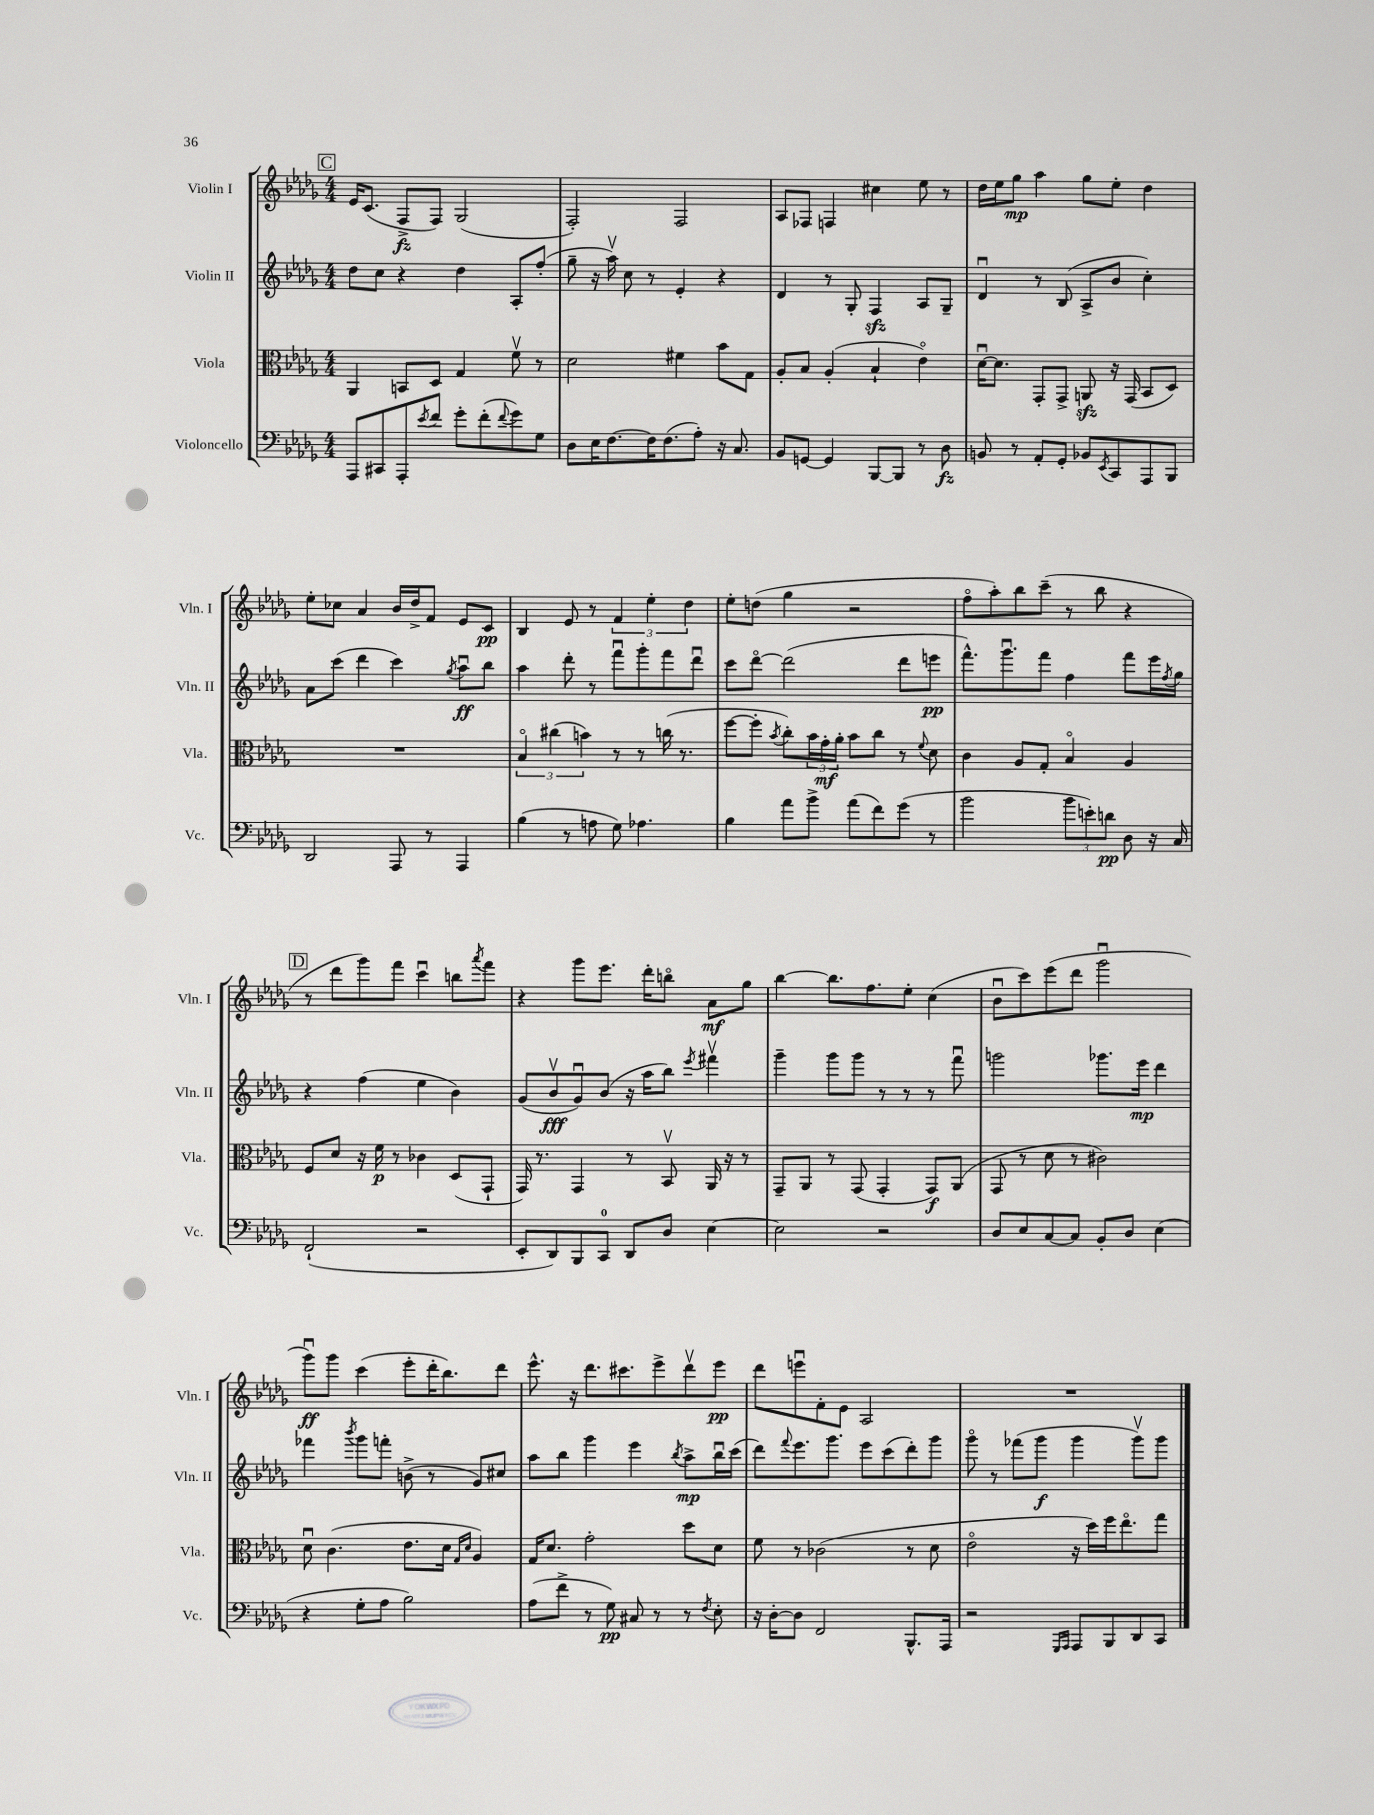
<<
\new StaffGroup <<
\new Staff = "s0" \with { instrumentName = "Violin I" shortInstrumentName = "Vln. I" } {
    \clef treble \key des \major \numericTimeSignature \time 4/4
    \mark \markup { \box "C" } ees'16 c'8.( f8->\fz f8) ges2( |
    f2-.) f2 |
    aes8 fes8 f4 cis''4 ees''8 r8 |
    des''16 ees''16 ges''8\mp aes''4 ges''8 ees''8-. des''4 |
    ees''8-. ces''8 aes'4 bes'16 des''16-> f'8 ees'8 c'8\pp |
    bes4 ees'8 r8 \tuplet 3/2 { f'4 ees''4-. des''4 } |
    ees''8-. d''8( ges''4 r2 |
    f''8\flageolet aes''8-.) bes''8 c'''8--( r8 bes''8 r4 |
    \mark \markup { \box "D" } r8 des'''8 ges'''8) f'''8 c'''4\downbow b''8 \acciaccatura { aes'''8 } f'''8 |
    r4 ges'''8 ees'''8. des'''16-. b''8\flageolet aes'8\mf ges''8 |
    bes''4~ bes''8. f''8. ees''8-. c''4( |
    bes'8\downbow c'''8) ees'''8( des'''8 ges'''2\downbow |
    ges'''8\downbow\ff) ges'''8 c'''4( ees'''8-. des'''16-. bes''8.) des'''8 |
    ees'''8.-^ r16 des'''8. cis'''8. ees'''8-> des'''8\upbow ees'''8\pp |
    des'''8 e'''8\downbow f'8-. ees'8 aes2 |
    R1 \bar "|." |
}
\new Staff = "s1" \with { instrumentName = "Violin II" shortInstrumentName = "Vln. II" } {
    \clef treble \key des \major \numericTimeSignature \time 4/4
    \mark \markup { \box "C" } des''8 c''8 r4 des''4 aes8-. f''8-.( |
    ges''8-- r16 aes''16\upbow) c''8 r8 ees'4-. r4 |
    des'4 r8 ges8-. f4\sfz aes8 ges8-- |
    des'4\downbow r8 bes8( aes8-> bes'8 c''4-.) |
    aes'8 c'''8( des'''4 c'''4) \acciaccatura { ges''8 } aes''8\downbow\ff bes''8 |
    aes''4 des'''8-. r8 f'''8\downbow ges'''8-. f'''8 des'''8\downbow |
    c'''8 des'''8~\flageolet des'''2( des'''8 e'''8\pp |
    f'''8.-^) ges'''8.\downbow f'''8 f''4 f'''8 ees'''16 \acciaccatura { f''8 } ges''16 |
    \mark \markup { \box "D" } r4 f''4( ees''4 bes'4) |
    ges'8( bes'8\upbow\fff ges'8\downbow) bes'8( r16 aes''16 bes''8) \acciaccatura { ees'''8 } fis'''4\upbow |
    ges'''4-- ges'''8 ges'''8 r8 r8 r8 f'''8\downbow |
    g'''2 ges'''8. ees'''16\mp des'''4 |
    fes'''4 \acciaccatura { bes'''8 } ges'''8 f'''8-. b'8->( r8 ges'8) cis''8 |
    aes''8 bes''8 ges'''4 ees'''4 \acciaccatura { bes''8 } aes''8->\mp bes''16\downbow c'''16( |
    des'''8) \appoggiatura { f'''8 } ees'''8. ges'''8. ees'''8 c'''8( des'''8-.) ges'''8 |
    ges'''8\flageolet r8 fes'''8( ges'''8\f ges'''4 ges'''8\upbow) ges'''8 \bar "|." |
}
\new Staff = "s2" \with { instrumentName = "Viola" shortInstrumentName = "Vla." } {
    \clef alto \key des \major \numericTimeSignature \time 4/4
    \mark \markup { \box "C" } aes,4 b,8 des8 ges4 f'8\upbow r8 |
    des'2 fis'4 bes'8 ges8 |
    aes8-. bes8 aes4-.( bes4-! ees'4\flageolet) |
    des'16~\downbow des'8. ges,8-. ges,8-> a,8\sfz r16 ges,16( bes,8 des8) |
    R1 |
    \tuplet 3/2 { bes4\flageolet cis''4( b'4) } r8 r8 c''16( r8. |
    f''8~ f''8-. \acciaccatura { bes'8 } c''8-.) \tuplet 3/2 { bes'16 ges'16-.\mf aes'16-. } bes'8 c''8 r8 \appoggiatura { f'8 } des'8 |
    c'4 aes8 ges8-. bes4\flageolet aes4 |
    \mark \markup { \box "D" } f8 des'8 r16 f'16\p r8 ces'4 des8( ges,8-! |
    ges,16) r8. ges,4 r8 bes,8\upbow aes,16 r16 r8 |
    ges,8-- aes,8 r8 ges,8( ges,4-. ges,8\f) aes,8( |
    ges,8 r8 des'8 r8 cis'2) |
    des'8\downbow c'4.( ees'8. des'16 \grace { ges16 des'16 } aes4) |
    ges16 des'8. ges'2-. des''8 des'8 |
    f'8 r8 ces'2( r8 des'8 |
    ees'2\flageolet r16 des''16) f''16 ees''8.\flageolet ges''8 \bar "|." |
}
\new Staff = "s3" \with { instrumentName = "Violoncello" shortInstrumentName = "Vc." } {
    \clef bass \key des \major \numericTimeSignature \time 4/4
    \mark \markup { \box "C" } aes,,8 cis,8 aes,,8-. \acciaccatura { ees'8 } f'8 ges'8-. f'8-.( \appoggiatura { f'8 } ges'8) ges8 |
    des8 ees16 f8.~ f16 f8.( aes8-.) r16 c8. |
    bes,8 g,8~ g,4 bes,,8~ bes,,8 r8 des8\fz |
    b,8 r8 aes,8-. ges,8-. bes,8 \acciaccatura { ees,8 } c,8 aes,,8 bes,,8 |
    des,2 aes,,8 r8 aes,,4 |
    bes4( r8 a8 ges8) aes4. |
    bes4 aes'8 bes'8-> aes'8( f'8) ges'8( r8 |
    bes'2 \tuplet 3/2 { bes'8 e'8-.) d'8\pp } des8 r16 c16 |
    \mark \markup { \box "D" } f,2-!( r2 |
    ees,8-. des,8) bes,,8 c,8-0 des,8 des8 ees4~ |
    ees2 r2 |
    des8 ees8 c8~ c8 bes,8-. des8 ees4( |
    r4 ges8-. aes8 bes2) |
    aes8( f'8-> r8 ges8\pp) cis8 r8 r8 \acciaccatura { f8 } ees8-. |
    r16 des16~-. des8 f,2 bes,,8.-^ aes,,16 |
    r2 \grace { ges,,16 aes,,16 } aes,,8 bes,,8 des,8 c,8 \bar "|." |
}
>>
>>
\layout { \context { \Score \remove "Bar_number_engraver" } }
